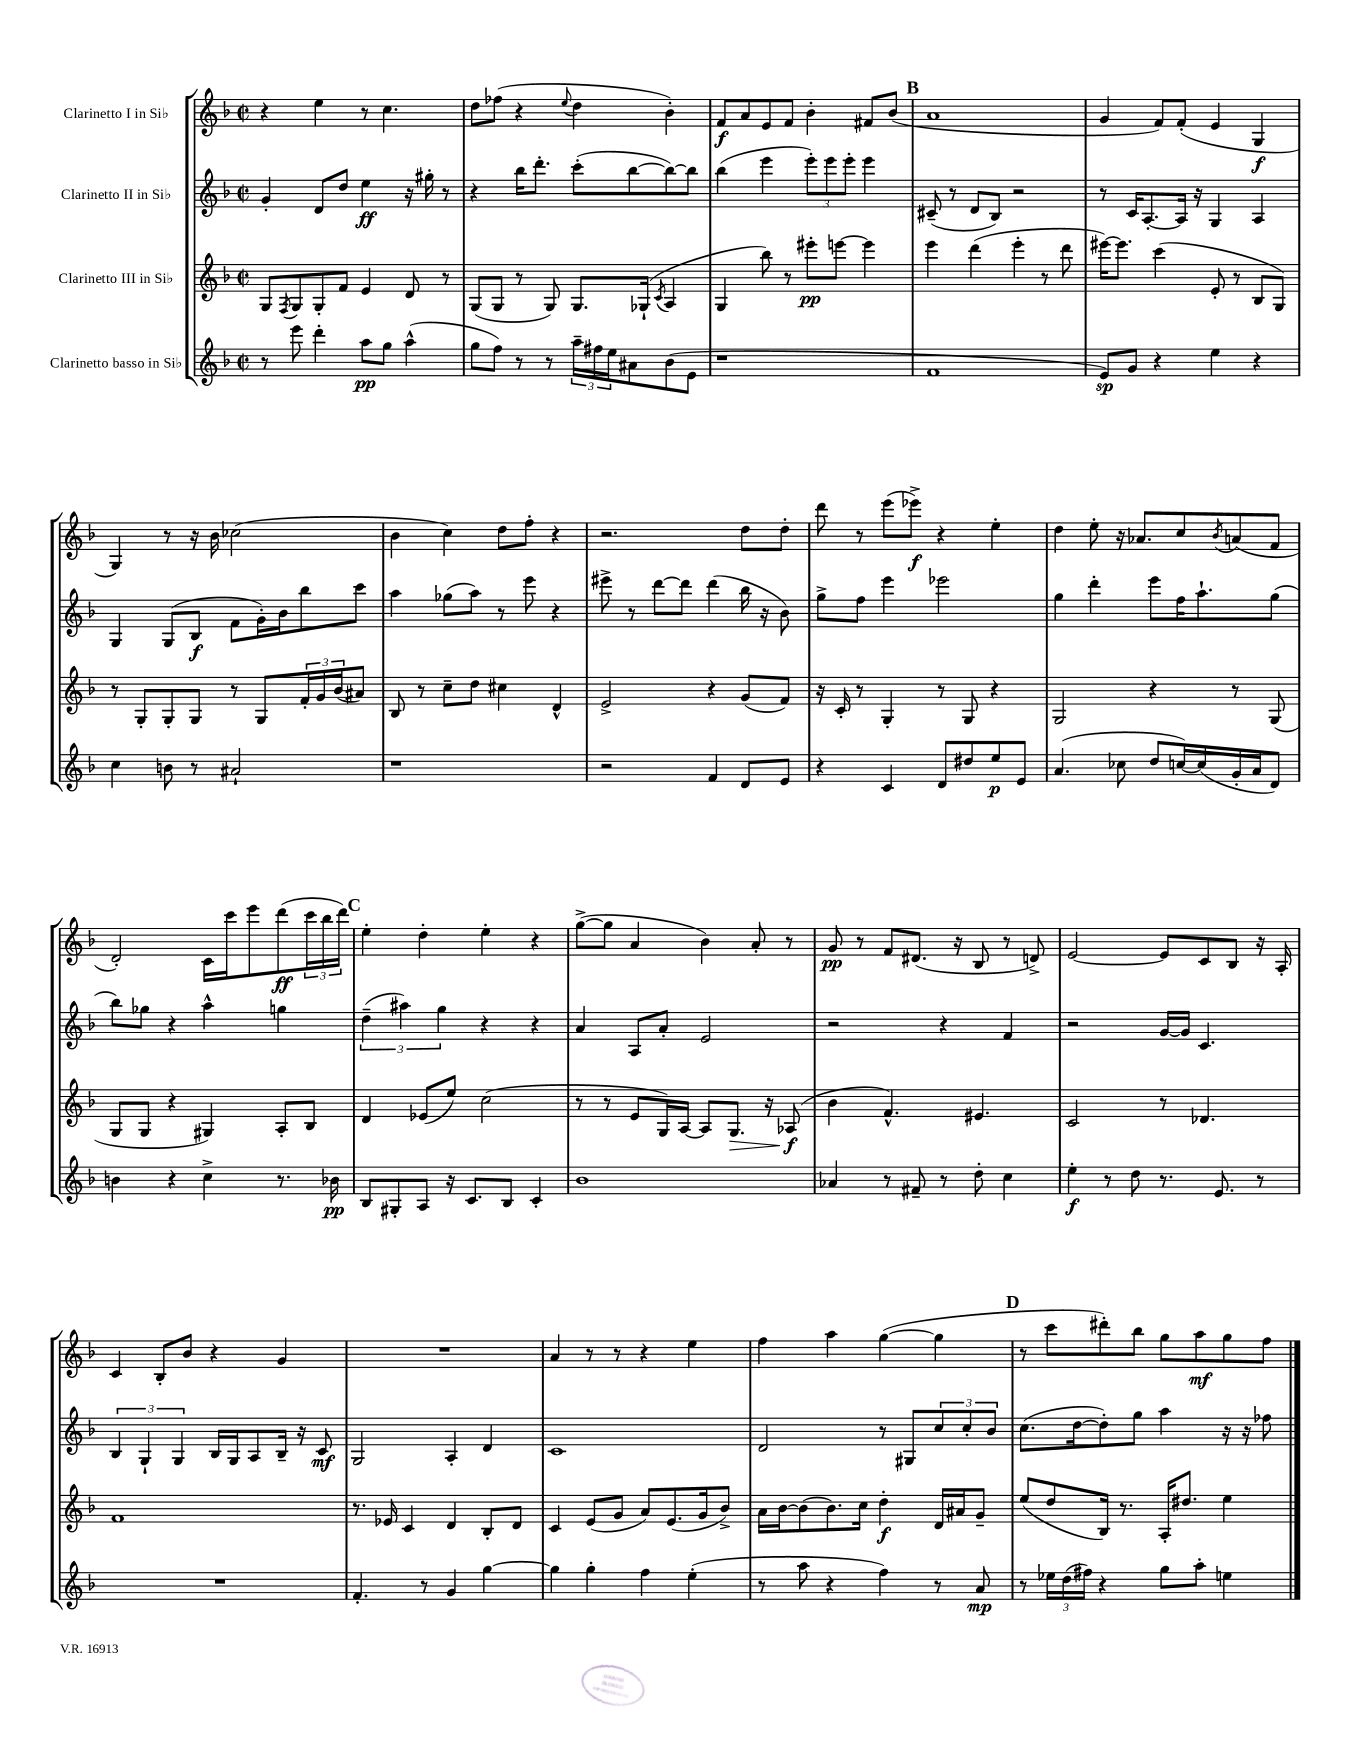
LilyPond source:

<<
\new StaffGroup <<
\new Staff = "s0" \with { instrumentName = "Clarinetto I in Sib" } {
    \clef treble \key f \major \defaultTimeSignature \time 2/2
    r4 e''4 r8 c''4. |
    d''8 fes''8( r4 \appoggiatura { e''8 } d''4 bes'4-.) |
    f'8\f a'8 e'8 f'8 bes'4-. fis'8 bes'8( |
    \mark \markup { \bold "B" } a'1 |
    g'4 f'8) f'8-.( e'4 g4\f |
    g4) r8 r16 bes'16 ces''2( |
    bes'4 c''4) d''8 f''8-. r4 |
    r2. d''8 d''8-. |
    d'''8 r8 e'''8( ees'''8->\f) r4 e''4-. |
    d''4 e''8-. r16 aes'8. c''8 \acciaccatura { bes'8 } a'8( f'8 |
    d'2-.) c'16 c'''16 e'''8 d'''8\ff( \tuplet 3/2 { c'''16 bes''16 d'''16) } |
    \mark \markup { \bold "C" } e''4-. d''4-. e''4-. r4 |
    g''8~->( g''8 a'4 bes'4) a'8-. r8 |
    g'8\pp r8 f'8 dis'8.( r16 bes8 r8 d'8->) |
    e'2~ e'8 c'8 bes8 r16 a16-. |
    c'4 bes8-. bes'8 r4 g'4 |
    R1 |
    a'4 r8 r8 r4 e''4 |
    f''4 a''4 g''4~( g''4 |
    \mark \markup { \bold "D" } r8 c'''8 dis'''8-.) bes''8 g''8 a''8\mf g''8 f''8 \bar "|." |
}
\new Staff = "s1" \with { instrumentName = "Clarinetto II in Sib" } {
    \clef treble \key f \major \defaultTimeSignature \time 2/2
    g'4-. d'8 d''8 e''4\ff r16 gis''16-. r8 |
    r4 bes''16 d'''8.-. c'''8-.( bes''8~ bes''8~) bes''8 |
    bes''4( e'''4 \tuplet 3/2 { e'''8-.) e'''8 e'''8-. } e'''4 |
    \mark \markup { \bold "B" } cis'8--( r8 d'8 bes8) r2 |
    r8 c'16 a8.~-. a16 r16 g4 a4 |
    g4 g8( bes8\f f'8 g'16-.) bes'16 bes''8 c'''8 |
    a''4 ges''8( a''8) r8 e'''8 r4 |
    eis'''8-> r8 d'''8~ d'''8 d'''4( bes''16 r16 bes'8) |
    g''8-> f''8 e'''4 ees'''2 |
    g''4 d'''4-. e'''8 f''16 a''8.-! g''8( |
    bes''8) ges''8 r4 a''4-^ g''4 |
    \mark \markup { \bold "C" } \tuplet 3/2 { d''4--( ais''4) g''4 } r4 r4 |
    a'4 a8 a'8-. e'2 |
    r2 r4 f'4 |
    r2 g'16~ g'16 c'4. |
    \tuplet 3/2 { bes4 g4-! g4 } bes16 g16 a8 bes16-- r16 c'8\mf |
    g2 a4-. d'4 |
    c'1 |
    d'2 r8 gis8 \tuplet 3/2 { c''8 c''8-. bes'8 } |
    \mark \markup { \bold "D" } c''8.( d''16~ d''8-.) g''8 a''4 r16 r16 fes''8 \bar "|." |
}
\new Staff = "s2" \with { instrumentName = "Clarinetto III in Sib" } {
    \clef treble \key f \major \defaultTimeSignature \time 2/2
    g8 \acciaccatura { f8 } g8 g8-. f'8 e'4 d'8 r8 |
    g8( g8 r8 g8) g8. ges16-!( \acciaccatura { c'8 } a4 |
    g4 bes''8) r8 eis'''8-.\pp e'''8~ e'''4 |
    \mark \markup { \bold "B" } e'''4 d'''4( e'''4-. r8 d'''8 |
    eis'''16~) eis'''8. c'''4( e'8-. r8 bes8 g8) |
    r8 g8-. g8-. g8 r8 g8 \tuplet 3/2 { f'16-. g'16 bes'16( } ais'8) |
    bes8 r8 c''8-- d''8 cis''4 d'4-^ |
    e'2-> r4 g'8( f'8) |
    r16 c'16-. r8 g4-. r8 g8 r4 |
    g2 r4 r8 g8( |
    g8 g8 r4 gis4) a8-. bes8 |
    \mark \markup { \bold "C" } d'4 ees'8( e''8) c''2( |
    r8 r8 e'8 g16) a16~ a8 g8.\> r16 aes8\f\!( |
    bes'4 f'4.-^) eis'4. |
    c'2 r8 des'4. |
    f'1 |
    r8. ees'16 c'4 d'4 bes8-. d'8 |
    c'4 e'8( g'8 a'8) e'8.( g'16 bes'8->) |
    a'16 bes'16~ bes'8( bes'8.) c''16 d''4-.\f d'16 ais'16 g'8-- |
    \mark \markup { \bold "D" } e''8( d''8 bes16) r8. a16-. dis''8. e''4 \bar "|." |
}
\new Staff = "s3" \with { instrumentName = "Clarinetto basso in Sib" } {
    \clef treble \key f \major \defaultTimeSignature \time 2/2
    r8 e'''8 d'''4-. a''8\pp g''8 a''4-^( |
    g''8 f''8) r8 r8 \tuplet 3/2 { a''16-- fis''16 e''16 } ais'8 bes'8( e'8 |
    r1 |
    \mark \markup { \bold "B" } f'1 |
    e'8\sp) g'8 r4 e''4 r4 |
    c''4 b'8 r8 ais'2-! |
    r1 |
    r2 f'4 d'8 e'8 |
    r4 c'4 d'8 dis''8 e''8\p e'8 |
    a'4.( ces''8 d''8 c''16~) c''16( g'16-. a'16 d'8) |
    b'4 r4 c''4-> r8. bes'16\pp |
    \mark \markup { \bold "C" } bes8 gis8-. a8 r16 c'8. bes8 c'4-. |
    bes'1 |
    aes'4 r8 fis'8-- r8 d''8-. c''4 |
    e''4-.\f r8 d''8 r8. e'8. r8 |
    R1 |
    f'4.-. r8 g'4 g''4~ |
    g''4 g''4-. f''4 e''4-.( |
    r8 a''8 r4 f''4) r8 a'8\mp |
    \mark \markup { \bold "D" } r8 \tuplet 3/2 { ees''16 d''16( fis''16) } r4 g''8 a''8-. e''4 \bar "|." |
}
>>
>>
\layout { \context { \Score \remove "Bar_number_engraver" } }
